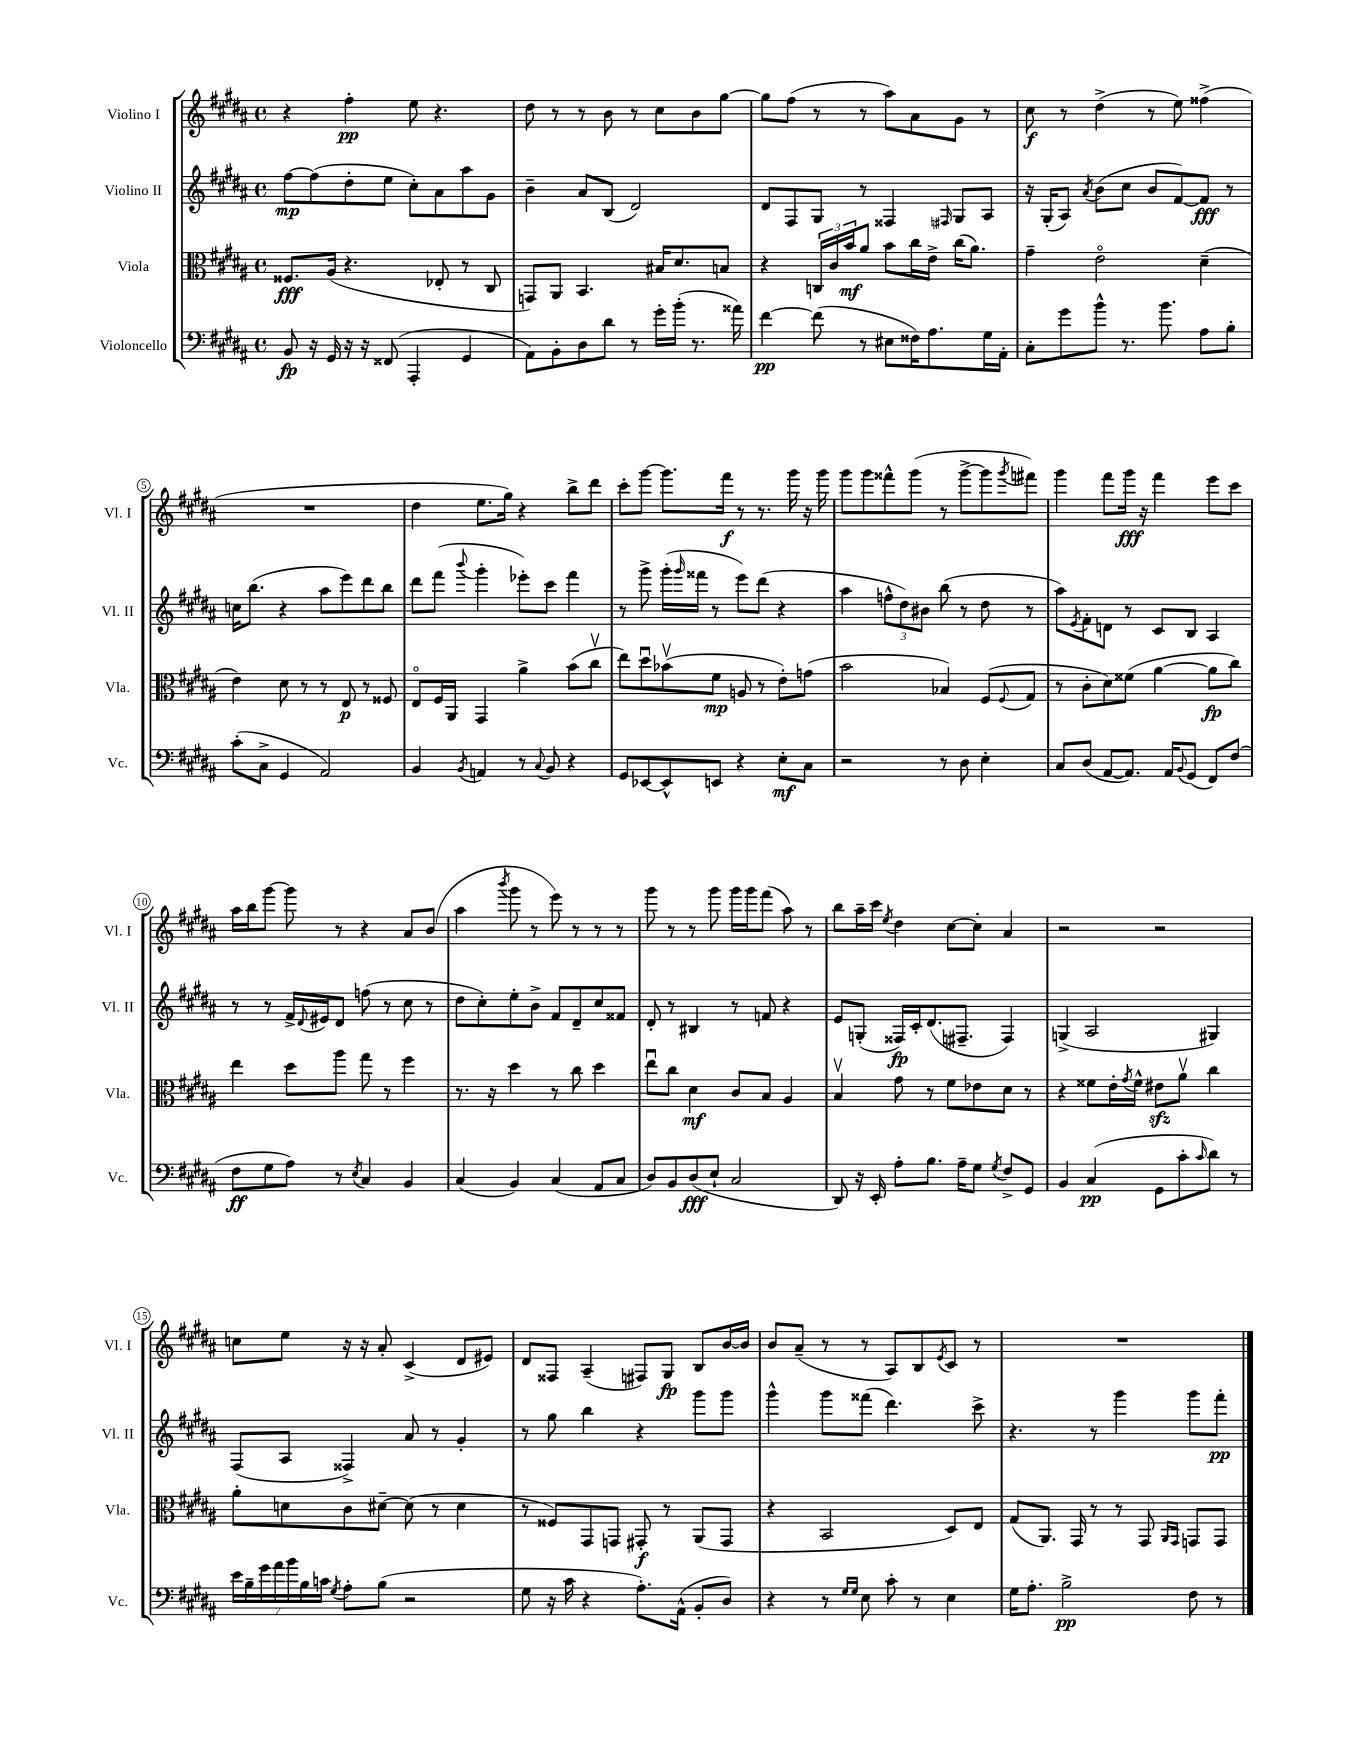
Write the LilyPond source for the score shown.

<<
\new StaffGroup <<
\new Staff = "s0" \with { instrumentName = "Violino I" shortInstrumentName = "Vl. I" } {
    \clef treble \key b \major \defaultTimeSignature \time 4/4
    r4 fis''4-.\pp e''8 r4. |
    dis''8 r8 r8 b'8 r8 cis''8 b'8 gis''8~ |
    gis''8 fis''8( r8 r8 ais''8) ais'8 gis'8 r8 |
    cis''8\f r8 dis''4->( r8 e''8) fisis''4->( |
    R1 |
    dis''4 e''8. gis''16) r4 b''8-> dis'''8 |
    cis'''8-. gis'''8~ gis'''8. fis'''16\f r8 r8. gis'''16 r16 gis'''16 |
    gis'''8 gis'''8 fisis'''8-^ gis'''8( r8 gis'''8~-> gis'''8 \acciaccatura { gis'''8 } fis'''8) |
    gis'''4 fis'''8 gis'''16\fff r16 fis'''4 e'''8 cis'''8 |
    ais''16 b''16 gis'''8~ gis'''8 r8 r4 ais'8 b'8( |
    ais''4 \acciaccatura { b'''8 } gis'''8 r8 e'''8) r8 r8 r8 |
    gis'''8 r8 r8 gis'''8 gis'''16 gis'''16 fis'''8( ais''8) r8 |
    b''8 ais''16-- cis'''16 \acciaccatura { e''8 } dis''4 cis''8~ cis''8-. ais'4 |
    r2 r2 |
    c''8 e''8 r16 r16 ais'8-. cis'4->( dis'8 eis'8) |
    dis'8 fisis8 ais4--( fis8) gis8\fp b8 b'16~ b'16 |
    b'8 ais'8--( r8 r8 ais8) b8 \acciaccatura { e'8 } cis'8 r8 |
    R1 \bar "|." |
}
\new Staff = "s1" \with { instrumentName = "Violino II" shortInstrumentName = "Vl. II" } {
    \clef treble \key b \major \defaultTimeSignature \time 4/4
    fis''8~\mp fis''8( dis''8-. e''8 cis''8-.) ais'8 ais''8 gis'8 |
    b'4-- ais'8 b8( dis'2) |
    dis'8 fis8 gis8 r8 fisis4 \grace { fis16 } gis8 ais8 |
    r16 gis16-.( ais8) \acciaccatura { ais'8 } b'8( cis''8 b'8 fis'8~) fis'8\fff r8 |
    c''16 b''8.( r4 ais''8 e'''8) dis'''8 b''8 |
    dis'''8 fis'''8( \appoggiatura { b'''8 } gis'''4-. ees'''8-.) cis'''8 fis'''4 |
    r8 gis'''8-> gis'''16-.( \grace { gis'''16 } fisis'''16 r8 e'''8) dis'''8( r4 |
    ais''4 \tuplet 3/2 { f''8-^ dis''8) bis'8 } b''8( r8 dis''8 r8 |
    ais''8) \acciaccatura { e'8 } fis'8-. d'8 r8 cis'8 b8 ais4 |
    r8 r8 fis'16-> \appoggiatura { dis'8 } eis'16 dis'8 f''8( r8 cis''8 r8 |
    dis''8 cis''8-.) e''8-. b'8-> fis'8 dis'8-- cis''8 fisis'8 |
    dis'8-. r8 bis4 r8 f'8 r4 |
    e'8 g8-.( fisis16\fp) cis'16-. dis'8.( fis8.-- fis4) |
    g4->( ais2 gis4) |
    fis8( ais8 fisis4->) ais'8 r8 gis'4-. |
    r8 gis''8 b''4 r4 gis'''8 gis'''8 |
    gis'''4-^ gis'''8 fisis'''8( dis'''4.) cis'''8-> |
    r4. r8 gis'''4 gis'''8 fis'''8-.\pp \bar "|." |
}
\new Staff = "s2" \with { instrumentName = "Viola" shortInstrumentName = "Vla." } {
    \clef alto \key b \major \defaultTimeSignature \time 4/4
    fisis8.\fff ais16( r4. ees8-. r8 cis8 |
    g,8) ais,8 b,4. bis16 dis'8. b8 |
    r4 \tuplet 3/2 { c16 cis'16 b'16\mf } ais'8 b'8 cis''16 e'16-> cis''16( ais'8.) |
    gis'4-- e'2\flageolet dis'4--( |
    e'4) dis'8 r8 r8 e8\p r8 fisis8 |
    e8\flageolet fis16 ais,16 gis,4 ais'4-> b'8( cis''8\upbow |
    e''8) dis''8\downbow bes'8\upbow( fis'8\mp a8 r8 e'8-.) g'8( |
    b'2 bes4) fis8( \appoggiatura { fis8 } gis8 |
    r8 cis'8-. dis'8) fisis'8( ais'4~ ais'8\fp cis''8) |
    e''4 dis''8 ais''8 gis''8 r8 fis''4 |
    r8. r16 dis''4 r8 cis''8 dis''4 |
    e''8\downbow cis''8 dis'4\mf cis'8 b8 ais4 |
    b4\upbow gis'8 r8 fis'8 ees'8 dis'8 r8 |
    r4 fisis'8 e'16-. \acciaccatura { gis'8 } fisis'16-^ eis'8\sfz ais'8\upbow cis''4 |
    ais'8-. d'8 cis'8 dis'8~-- dis'8( r8 dis'4 |
    r8 fisis8) gis,8 g,8 gis,8-.\f r8 ais,8( gis,8 |
    r4 b,2 dis8) e8 |
    gis8( ais,8.) gis,16 r8 r8 gis,8 \grace { ais,16 gis,16 } g,8 g,8 \bar "|." |
}
\new Staff = "s3" \with { instrumentName = "Violoncello" shortInstrumentName = "Vc." } {
    \clef bass \key b \major \defaultTimeSignature \time 4/4
    b,8\fp r16 gis,16 r16 r16 fisis,8( ais,,4-. gis,4 |
    ais,8) b,8-. dis8 dis'8 r8 gis'16-. b'16-.( r8. aisis'16) |
    fis'4~\pp fis'8( r8 eis8 fisis16) ais8. gis16 ais,16-. |
    cis8-. gis'8 b'8-^ r8. b'8. ais8 b8-. |
    cis'8-.( cis8-> gis,4 ais,2) |
    b,4 \acciaccatura { b,8 } a,4 r8 \appoggiatura { cis8 } b,8 r4 |
    gis,8 ees,8~ ees,8-^ e,8 r4 e8-.\mf cis8 |
    r2 r8 dis8 e4-. |
    cis8 dis8( ais,8~ ais,8.) ais,16 \appoggiatura { b,8 } gis,8( fis,8) fis8( |
    fis8\ff gis8 ais8) r8 \acciaccatura { e8 } cis4 b,4 |
    cis4( b,4) cis4( ais,8 cis8 |
    dis8) b,8 dis8\fff( e8-! cis2 |
    dis,8) r16 e,16-. ais8-. b8. ais16-- gis8 \acciaccatura { gis8 } fis8-> gis,8 |
    b,4 cis4\pp( gis,8 cis'8-. \grace { cis'16 } dis'8) r8 |
    \tuplet 7/4 { e'16 b16-- gis'16 ais'16 b'16 b16 c'16 } \acciaccatura { gis8 } ais8-. b8( r2 |
    gis8 r16 cis'16 r4 ais8.-.) ais,16-^( b,8-. dis8) |
    r4 r8 \grace { gis16 gis16 } e8 cis'8-. r8 e4 |
    gis16 ais8.-. b2->\pp fis8 r8 \bar "|." |
}
>>
>>
\layout { \context { \Score \override BarNumber.stencil = #(make-stencil-circler 0.1 0.3 ly:text-interface::print) } }
